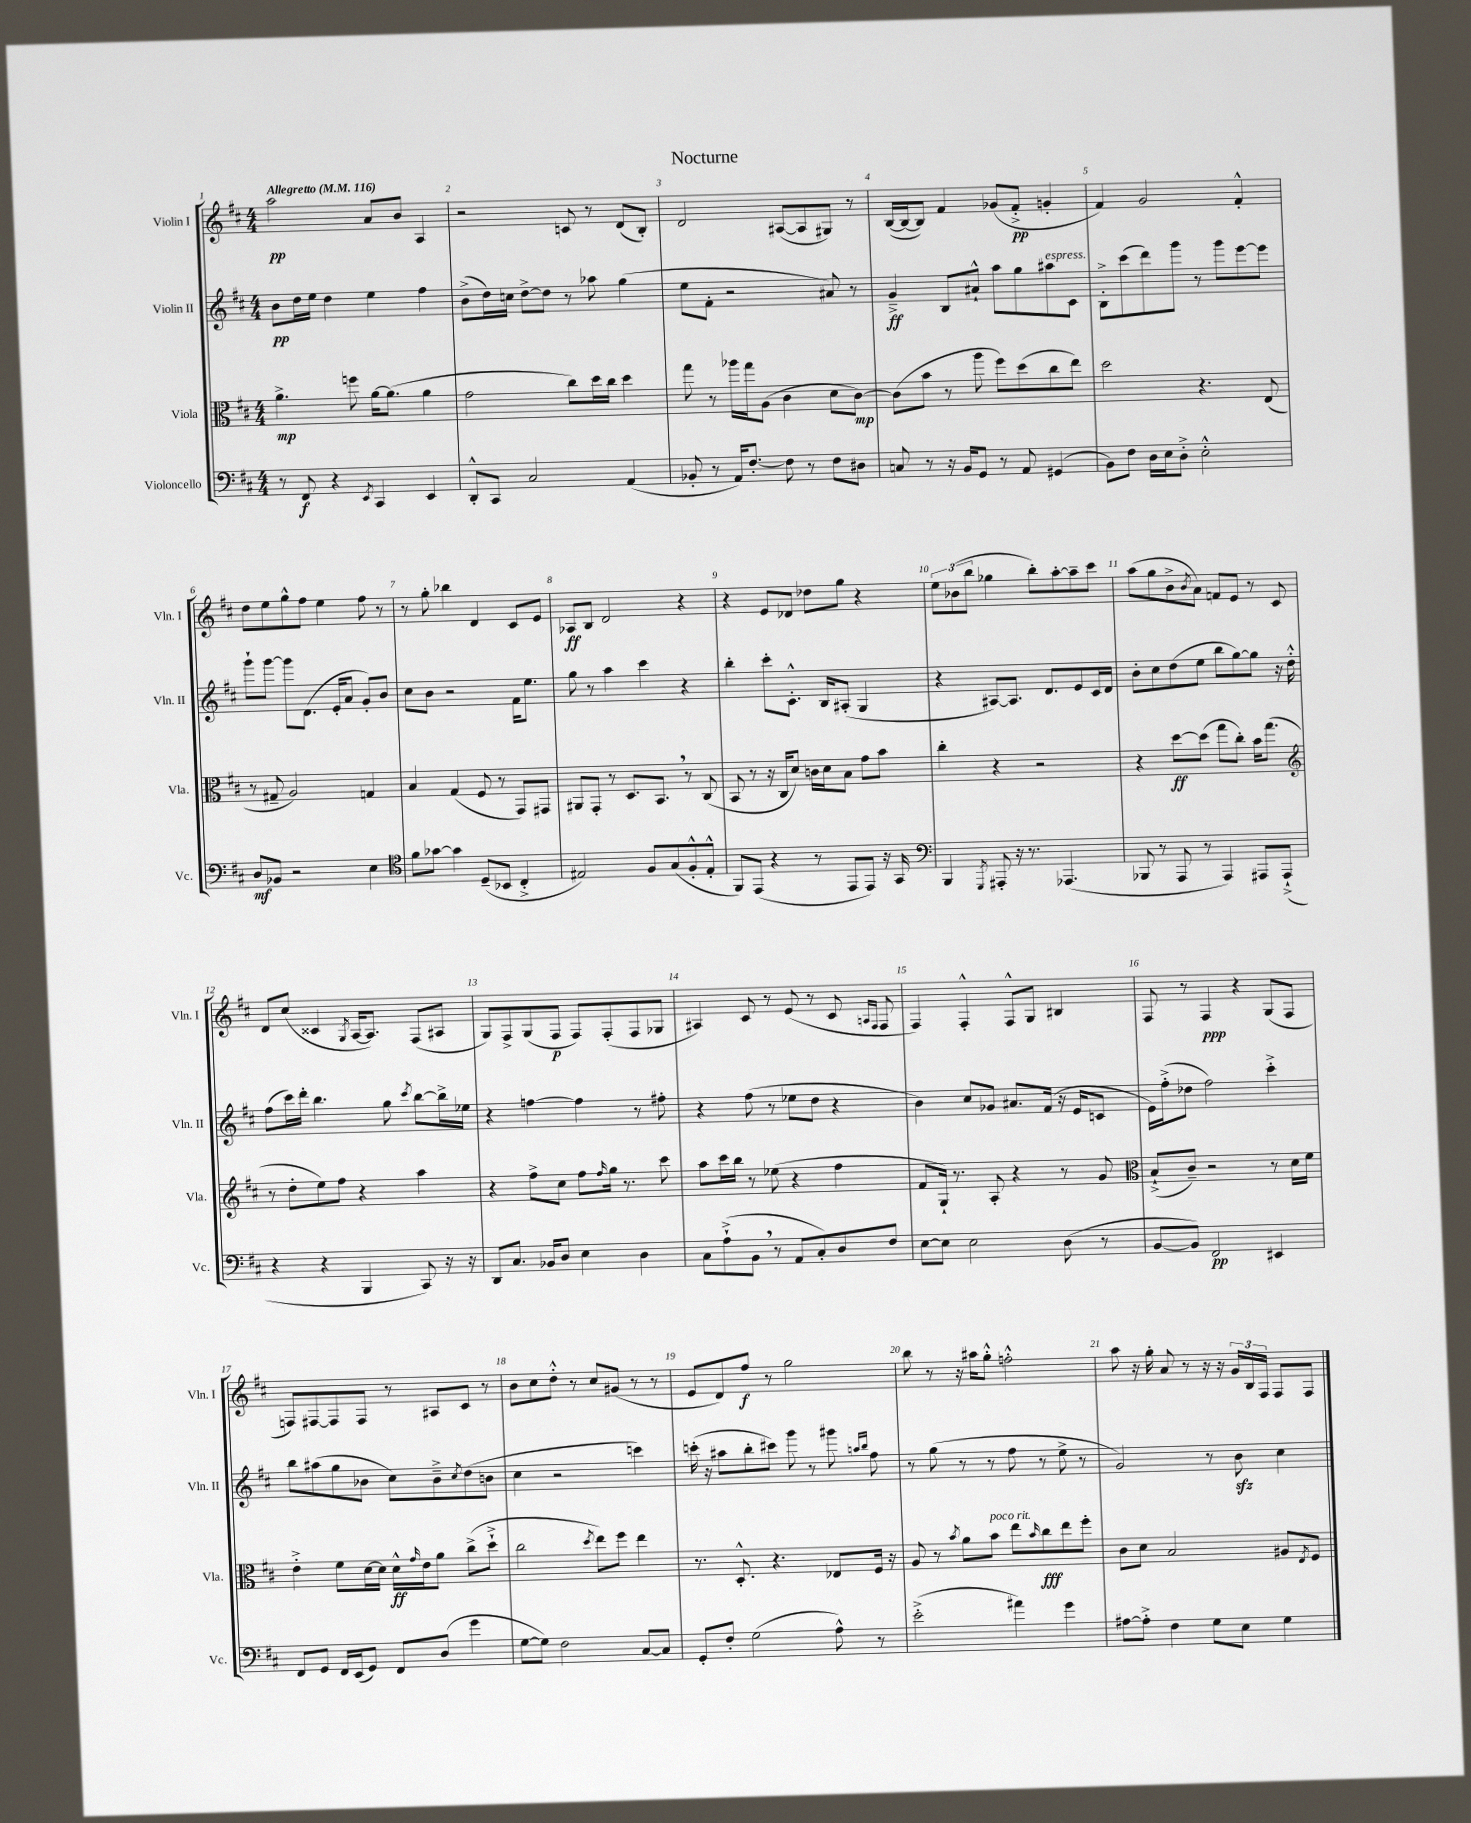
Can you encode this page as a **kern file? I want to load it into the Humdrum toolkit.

**kern	**dynam	**kern	**dynam	**kern	**dynam	**kern	**dynam
*part4	*part4	*part3	*part3	*part2	*part2	*part1	*part1
*staff4	*staff4	*staff3	*staff3	*staff2	*staff2	*staff1	*staff1
*I"Violoncello	*	*I"Viola	*	*I"Violin II	*	*I"Violin I	*
*I'Vc.	*	*I'Vla.	*	*I'Vln. II	*	*I'Vln. I	*
*clefF4	*	*clefC3	*	*clefG2	*	*clefG2	*
*k[f#c#]	*	*k[f#c#]	*	*k[f#c#]	*	*k[f#c#]	*
*M4/4	*	*M4/4	*	*M4/4	*	*M4/4	*
*MM116	*	*MM116	*	*MM116	*	*MM116	*
=1	=1	=1	=1	=1	=1	=1	=1
!	!	!	!	!	!	!LO:TX:a:B:t=Allegretto	!
8r	.	4.a^\	mp	8b\L	pp	2aa\	pp
8FF#/	f	.	.	16dd\L	.	.	.
.	.	.	.	16ee\JJ	.	.	.
4r	.	.	.	4dd\	.	.	.
.	.	8ffn\	.	.	.	.	.
8qEE/	.	.	.	.	.	.	.
4CC#/	.	[16a\KL	.	4ee\	.	8a/L	.
.	.	(8.a\J]	.	.	.	.	.
.	.	.	.	.	.	8b/J	.
4EE/	.	4a\	.	4ff#\	.	4A/	.
=2	=2	=2	=2	=2	=2	=2	=2
8DD'^^/L	.	2g\	.	(8b^\L	.	2r	.
8CC#/J	.	.	.	16dd\L)	.	.	.
.	.	.	.	16ccn\JJ	.	.	.
2C#/	.	.	.	[8dd^\L	.	.	.
.	.	.	.	8dd\J]	.	.	.
.	.	8cc#\L)	.	8r	.	8cn/	.
.	.	16dd\L	.	8aa-X\	.	8r	.
.	.	16cc#\JJ	.	.	.	.	.
(4AA/	.	4dd\	.	(4gg\	.	(8d/L	.
.	.	.	.	.	.	8B'/J)	.
=3	=3	=3	=3	=3	=3	=3	=3
8BB-X'/	.	8gg\	.	8ee\L	.	2d/	.
8r	.	8r	.	8f#'\J	.	.	.
16AA/KL)	.	16aa-X\LL	.	2r	.	.	.
[8.F#'/J	.	16gg\J	.	.	.	.	.
.	.	(8A\J	.	.	.	.	.
8F#\]	.	4c#\	.	.	.	([8A#X/L	.
8r	.	.	.	.	.	8A#/]	.
8F#\L	.	8d\L	.	8a#X/)	.	8G#X/J)	.
8D#X\J	.	[8c#\J)	mp	8r	.	8r	.
=4	=4	=4	=4	=4	=4	=4	=4
8Cn/	.	(8c#\L]	.	4g~^/	ff	([16B/LL	.
.	.	.	.	.	.	16B/J_	.
8r	.	8b\J	.	.	.	8B/J])	.
16r	.	8r	.	8B/L	.	4f#/	.
16BB/KL	.	.	.	.	.	.	.
8GG/J	.	8aa\	.	8a#X`^^/J	.	.	.
8r	.	8ff#\L)	.	8aa\L	.	(8g-X/L	.
8AA/	.	(8dd\	.	8gg\	.	8f#'^/J	pp
!	!	!	!	!LO:TX:a:i:t=espress.	!	!	!
(4GG#X/	.	8cc#\	.	8aa#X\	.	4gn'/	.
.	.	8ee\J)	.	8c#\J	.	.	.
=5	=5	=5	=5	=5	=5	=5	=5
8BB\L)	.	2dd\	.	8B'^\L	.	4f#/)	.
8F#\J	.	.	.	(8ccc#\	.	.	.
16D\LL	.	.	.	8ddd\)	.	2g/	.
16E\J	.	.	.	.	.	.	.
8D'^\J	.	.	.	8ggg\J	.	.	.
2E'^^\	.	4.r	.	8r	.	.	.
.	.	.	.	8ggg\L	.	.	.
.	.	.	.	[8eee\	.	4f#'^^/	.
.	.	(8E/	.	8eee\J]	.	.	.
!!LO:LB:g=z
=6	=6	=6	=6	=6	=6	=6	=6
8D/L	mf	8r	.	8ggg`\L	.	8dd\L	.
8BB-X/J	.	8G#X~/	.	[8ggg\J	.	8ee\	.
2r	.	2A/)	.	8ggg\L]	.	8gg^^\	.
.	.	.	.	(8.d\J	.	8ff#\J	.
.	.	.	.	.	.	4ee\	.
.	.	.	.	16e'/KL	.	.	.
.	.	.	.	8a/J	.	.	.
4E\	.	4Gn/	.	8g'/L)	.	8ff#\	.
.	.	.	.	8b/J	.	8r	.
=7	=7	=7	=7	=7	=7	=7	=7
*clefC4	*	*	*	*	*	*	*
8f#\L	.	4B/	.	8cc#\L	.	8r	.
[8g-X\J	.	.	.	8b\J	.	8gg'\	.
4g-\]	.	(4G/	.	2r	.	4bb-X\	.
(8D~/L	.	8F#/	.	.	.	4d/	.
8BB-X/J	.	8r	.	.	.	.	.
4C#'^/	.	8GG/L)	.	16f#\KL	.	8c#/L	.
.	.	.	.	8.ee\J	.	.	.
.	.	8GG#X/J	.	.	.	8e/J	.
=8	=8	=8	=8	=8	=8	=8	=8
2E#X/)	.	8AA#X/L	.	8gg\	.	8A-X/L	ff
.	.	8GG'/J	.	8r	.	8B/J	.
.	.	8r	.	4aa\	.	2d/	.
.	.	8.D/L	.	.	.	.	.
8F#/L	.	.	.	4ccc#\	.	.	.
.	.	8.BB,/J	.	.	.	.	.
(8G/	.	.	.	.	.	.	.
8F#'^^/	.	8r	.	4r	.	4r	.
8E#'^^/J	.	(8C#/	.	.	.	.	.
=9	=9	=9	=9	=9	=9	=9	=9
8FF#/L)	.	8BB/	.	4bb'\	.	4r	.
(8EE/J	.	8r	.	.	.	.	.
4r	.	16r	.	8ccc#'\L	.	8e/L	.
.	.	16C#/KL	.	.	.	.	.
.	.	8d/J)	.	8.c#'^^\J	.	8d-X/J	.
8r	.	16cn\LL	.	.	.	8dd-X\L	.
.	.	16d\J	.	16B/KL	.	.	.
8EE/L	.	8B\J	.	(8A#X'/J	.	8gg\J	.
8EE/J)	.	8g\L	.	4G/	.	4r	.
16r	.	8b\J	.	.	.	.	.
16GG/	.	.	.	.	.	.	.
=10	=10	=10	=10	=10	=10	=10	=10
*clefF4	*	*	*	*	*	*	*
4BBB/	.	4cc#'\	.	4r	.	12ee\L	.
.	.	.	.	.	.	(12b-X\	.
.	.	.	.	.	.	12bb\J	.
8qGGG/	.	.	.	.	.	.	.
8AAA#X'/	.	4r	.	[8A#X/L)	.	4gg-X\	.
16r	.	.	.	8.A#/J]	.	.	.
8.r	.	.	.	.	.	.	.
.	.	2r	.	.	.	8bb'\L)	.
.	.	.	.	8.d/L	.	.	.
(4.AAA-X/	.	.	.	.	.	[8aa'\	.
.	.	.	.	8e/	.	8aa~\]	.
.	.	.	.	16c#/L	.	8ccc#\J	.
.	.	.	.	16d/JJ	.	.	.
=11	=11	=11	=11	=11	=11	=11	=11
8BBB-X/	.	4r	.	8b'\L	.	(8aa\L	.
8r	.	.	.	8cc#\	.	8gg\	.
8AAA/	.	[8dd\L	ff	(8dd\	.	8b^\	.
.	.	.	.	.	.	8qb/	.
8r	.	(8dd\J]	.	8ee\J	.	8a\J)	.
4AAA/)	.	8gg\L	.	8bb\L	.	8fn/L	.
.	.	8cc#'\J)	.	[8gg\)	.	8e/J	.
8AAA#X/L	.	16b\KL	.	8gg\J]	.	8r	.
.	.	(8.gg\J	.	.	.	.	.
(8AAA#`^/J	.	.	.	16r	.	8c#/	.
.	.	.	.	16dd'^^\	.	.	.
!!LO:LB:g=z
=12	=12	=12	=12	=12	=12	=12	=12
*	*	*clefG2	*	*	*	*	*
4r	.	8r	.	(8ff#\L	.	8d/L	.
.	.	8dd'\L	.	16ccc#\L)	.	(8cc#/J	.
.	.	.	.	16ddd'\JJ	.	.	.
4r	.	8ee\)	.	4.bb\	.	4c##X/	.
.	.	8ff#\J	.	.	.	.	.
.	.	.	.	.	.	8qG/	.
4BBB/	.	4r	.	.	.	[16A/KL	.
.	.	.	.	.	.	8.A/J])	.
.	.	.	.	8gg\	.	.	.
.	.	.	.	8qccc#/	.	.	.
8CC#/)	.	4aa\	.	[8bb\L	.	(8F#/L	.
16r	.	.	.	16bb^\L]	.	8A#X/J	.
16r	.	.	.	16ee-X\JJ	.	.	.
=13	=13	=13	=13	=13	=13	=13	=13
8DD/L	.	4r	.	4r	.	8G/L)	.
8.C#/J	.	.	.	.	.	8F#^/	.
.	.	8ff#^\L	.	[4ffn\	.	(8G/	.
16BB-X/KL	.	.	.	.	.	.	.
8D/J	.	8cc#\J	.	.	.	8F#/J	p
4E\	.	8ff#\L	.	4ff\]	.	8F#/L)	.
.	.	16qqff#/	.	.	.	.	.
.	.	16gg\Jk	.	.	.	(8F#'/	.
.	.	8.r	.	.	.	.	.
4D\	.	.	.	8r	.	8F#/	.
.	.	8ccc#\	.	8ff#X'\	.	8G-X/J	.
=14	=14	=14	=14	=14	=14	=14	=14
8C#\L	.	8aa\L	.	4r	.	4A#X/)	.
(8A`^\	.	16ccc#\L	.	.	.	.	.
.	.	16bb\JJ	.	.	.	.	.
8BB,\J	.	8r	.	(8ff#\	.	8c#/	.
8r	.	(8ee-X\	.	8r	.	8r	.
8AA/L	.	4r	.	8ee-X\L	.	(8e/	.
8C#'/)	.	.	.	8dd\J	.	8r	.
8D/	.	4ff#\	.	4r	.	8c#/	.
.	.	.	.	.	.	16qqAn/LL	.
.	.	.	.	.	.	16qqF#/JJ	.
8F#/J	.	.	.	.	.	8F#/	.
=15	=15	=15	=15	=15	=15	=15	=15
[8E\L	.	8f#/L	.	4b\)	.	4F#/)	.
8E\J]	.	16G`/Jk)	.	.	.	.	.
.	.	8.r	.	.	.	.	.
2E\	.	.	.	8cc#/L	.	4F#'^^/	.
.	.	8A'/	.	8g-X/J	.	.	.
.	.	4r	.	8.a#X/L	.	8F#^^/L	.
.	.	.	.	.	.	8G/J	.
.	.	.	.	(16f#/Jk	.	.	.
(8D\	.	8r	.	16r	.	4B#X/	.
.	.	.	.	16e/KL	.	.	.
8r	.	8g/	.	8cn/J	.	.	.
=16	=16	=16	=16	=16	=16	=16	=16
*	*	*clefC3	*	*	*	*	*
[8BB/L	.	(8B`^/L	.	16e\LL)	.	8F#/	.
.	.	.	.	(16ff#'^\J	.	.	.
8BB/J])	.	8c#~/J)	.	8dd-X\J	.	8r	.
2FF#/	pp	2r	.	2ff#\)	.	4F#/	ppp
.	.	.	.	.	.	4r	.
4EE#X/	.	8r	.	4ccc#'^\	.	(8G/L	.
.	.	16d\LL	.	.	.	8F#/J	.
.	.	16f#\JJ	.	.	.	.	.
!!LO:LB:g=z
=17	=17	=17	=17	=17	=17	=17	=17
8FF#/L	.	4e'^\	.	8bb\L	.	8Fn/L)	.
8GG/J	.	.	.	(8aa#X\	.	[8F#X/	.
16FF#/LL	.	8f#\L	.	8gg\	.	8F#/]	.
(16EE/J	.	.	.	.	.	.	.
8GG/J)	.	[16d\L	.	8b-X\J	.	8F#/J	.
.	.	16d\JJ]	.	.	.	.	.
8FF#/L	.	16d^^\LL	ff	8cc#\L)	.	8r	.
.	.	16qqg/	.	.	.	.	.
.	.	16e\J	.	.	.	.	.
(8D/J	.	8a\J	.	8b-~^\	.	8A#X/L	.
.	.	.	.	8qcc#/	.	.	.
4g\	.	(8cc#^\L	.	(8dd\	.	8c#/J	.
.	.	8dd`^\J	.	8bn\J	.	8r	.
=18	=18	=18	=18	=18	=18	=18	=18
[8G\L	.	2cc#\	.	4cc#\	.	8b\L	.
8G\J])	.	.	.	.	.	8cc#\	.
2F#\	.	.	.	2r	.	8dd'^^\J	.
.	.	.	.	.	.	8r	.
.	.	8qdd/	.	.	.	.	.
.	.	8ee\L)	.	.	.	8cc#/L	.
.	.	8ff#\J	.	.	.	(8g#X/J	.
[8C#/L	.	4ee\	.	4cccn\)	.	8r	.
8C#/J]	.	.	.	.	.	8r	.
=19	=19	=19	=19	=19	=19	=19	=19
8GG'/L	.	8.r	.	(16cccn'\	.	8e/L	.
.	.	.	.	16r	.	.	.
8F#'/J	.	.	.	8aa#X\L	.	8d/)	.
.	.	8.D'^^/	.	.	.	.	.
(2G\	.	.	.	8bb'\	.	8ff#/J	f
.	.	4.r	.	8ccc#X\J)	.	8r	.
.	.	.	.	8ggg\	.	2gg\	.
.	.	.	.	8r	.	.	.
8A^^\)	.	8E-X/L	.	8ggg#X\	.	.	.
.	.	.	.	16qqaan/LL	.	.	.
.	.	.	.	16qqbb/JJ	.	.	.
8r	.	16F#/Jk	.	8ff#\	.	.	.
.	.	16r	.	.	.	.	.
=20	=20	=20	=20	=20	=20	=20	=20
(2e'^\	.	8A/	.	8r	.	8bb\	.
.	.	8r	.	(8gg\	.	8r	.
.	.	8qb/	.	.	.	.	.
.	.	8a\L	.	8r	.	16r	.
.	.	.	.	.	.	16aa#X\KL	.
!	!	!LO:TX:a:i:t=poco rit.	!	!	!	!	!
.	.	8b\J	.	8r	.	8gg'^^\J	.
4a#X\)	.	8ee\L	.	8ff#\	.	2ffn'^^\	.
.	.	16qqb/	.	.	.	.	.
.	.	8cc#\	fff	8r	.	.	.
4g\	.	8ee\	.	8ee^\	.	.	.
.	.	8ff#'\J	.	8r	.	.	.
=21	=21	=21	=21	=21	=21	=21	=21
[8A#X\L	.	8c#\L	.	2g/)	.	8aa\	.
8A#'^\J]	.	8d\J	.	.	.	16r	.
.	.	.	.	.	.	16gg'\	.
4F#\	.	2B/	.	.	.	8a/	.
.	.	.	.	.	.	8r	.
8G\L	.	.	.	8r	.	16r	.
.	.	.	.	.	.	16r	.
8E\J	.	.	.	8bzz\	.	24g/LL	.
.	.	.	.	.	.	24B/	.
.	.	.	.	.	.	24F#/JJ	.
4G\	.	8A#X/L	.	4cc#\	.	8F#/L	.
.	.	8qE/	.	.	.	.	.
.	.	8F#/J	.	.	.	8F#/J	.
==	==	==	==	==	==	==	==
*-	*-	*-	*-	*-	*-	*-	*-
